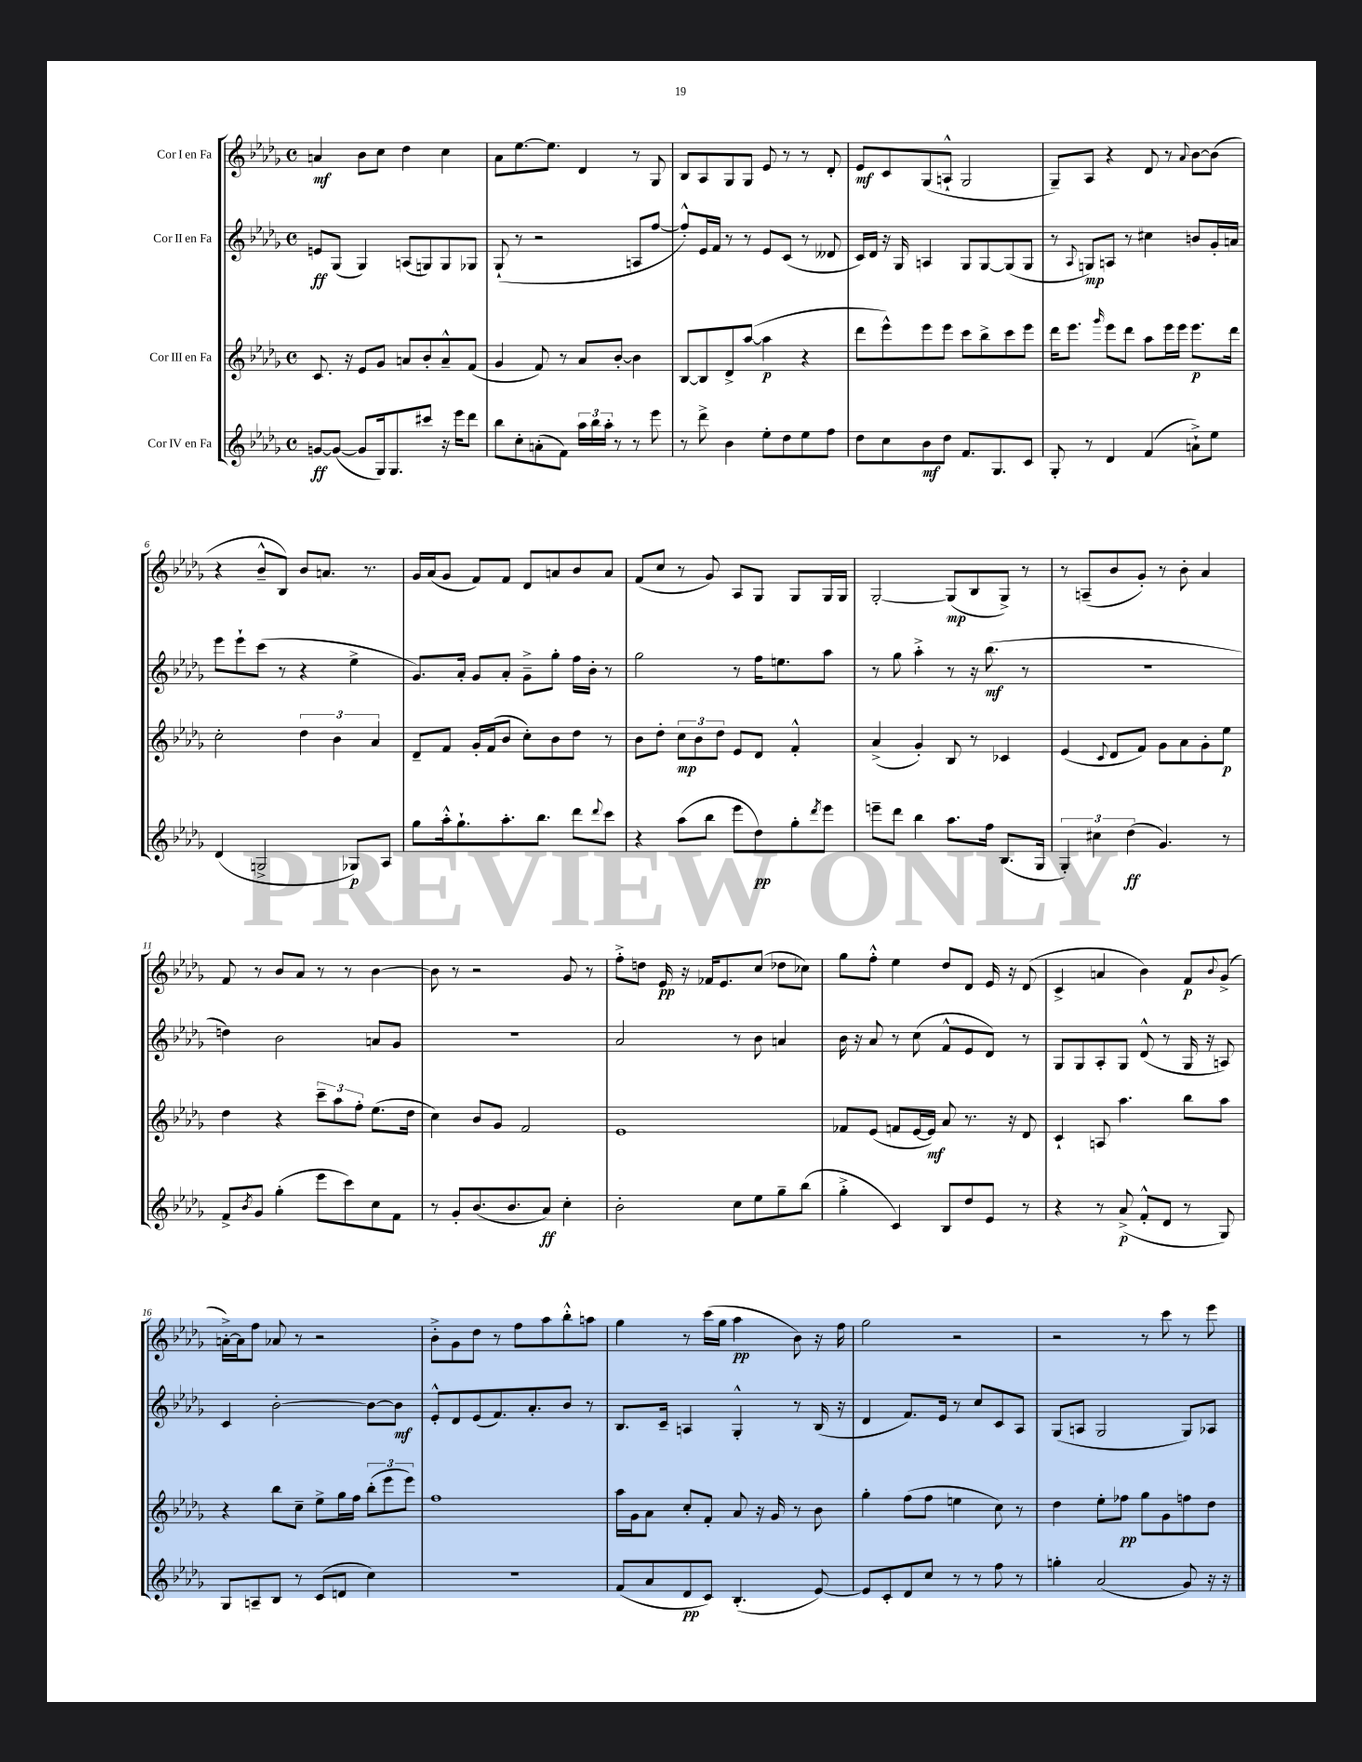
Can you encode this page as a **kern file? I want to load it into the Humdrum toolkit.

**kern	**kern	**kern	**kern
*staff4	*staff3	*staff2	*staff1
*clefG2	*clefG2	*clefG2	*clefG2
*k[b-e-a-d-g-]	*k[b-e-a-d-g-]	*k[b-e-a-d-g-]	*k[b-e-a-d-g-]
*M4/4	*M4/4	*M4/4	*M4/4
*met(c)	*met(c)	*met(c)	*met(c)
[8g/L	8.c/	8e/L	4a/
(8g/_J	.	(8G-/J	.
.	16r	.	.
8g/]L	8e-/L	4G-/)	8b-\L
16G-/k)	8g-/J	.	8cc\J
8.G-/	.	.	.
.	8a/L	(8A/L	4dd-\
8ccc#/J	8b-'/	8G/)	.
16r	8a~^^/	8G/	4cc\
16eee-\LK	.	.	.
8ddd-\J	(8f/J	8G-/J	.
=	=	=	=
8bb-\L	4g-/	(8G-`/	8a-\L
8cc'\	.	8r	[8.ee-\
(8a'\	8f/)	2r	.
.	.	.	8.ee-\]J
8f\J)	8r	.	.
24aa-\LL	8a-/L	.	4d-/
24bb-\	.	.	.
24aa-'\JJ	.	.	.
8r	[8b-'/J	.	.
8r	4b-\]	8A/L	8r
8eee-\	.	[8ff/J	8G-/
=	=	=	=
8r	[8B-/L	8ff'^^/]L)	8B-/L
8ddd-^\	8B-/]	16e-/L	8A-/
.	.	16f/JJ	.
4b-\	8d-^/	8r	8G-/
.	([8aa-/J	8r	8G-/J
8ee-'\L	4aa-\]	8e-/L	8e-/
8dd-\	.	(8c/J	8r
8ee-\	4r	8r	8r
8ff\J	.	8d--/	8d-'/
=	=	=	=
8dd-\L	8ddd-\L	16c/LL)	8e-/L
.	.	16d-/JJ	.
8cc\	8eee-^^\)	16r	8c/
.	.	16G-/	.
8b-\	8eee-\	4A/	(8G-/
8dd-\J	8eee-\J	.	8A`^^/J
8.f/L	8ccc\L	8G-/L	2G-/
.	8bb-^\	[8G-/	.
8.G-/	.	.	.
.	8ccc\	(8G-/]	.
8c/J	8eee-\J	8G-/J	.
=	=	=	=
8G-'/	16ddd-\LK	8r	8G-~/L)
.	8.eee-\J	.	.
.	.	8qqA-/	.
8r	.	8G/L)	8A-/J
.	16qqggg-/	.	.
4d-/	8eee-\L	8A/J	4r
.	8ddd-\J	8r	.
(4f/	8aa-\L	4cc#\	8d-/
.	16eee-\L	.	8r
.	16eee-\JJ	.	.
.	.	.	8qqa-/
8a`^\L)	8.eee-\L	8b/L	[8b-\L
8ee-\J	.	16g-'/L	(8b-\]J
.	16ddd-\Jk	16a/JJ	.
=	=	=	=
(4d-/	2cc'\	8eee-\L	4r
.	.	8eee-`\	.
2G^/	.	(8ccc\J	8b-~^^/L
.	.	8r	8B-/J)
.	6dd-\	4r	8b-/L
.	.	.	8.a/J
.	6b-\	.	.
8G-/L)	.	4ee-^\	.
.	.	.	8.r
.	6a-/	.	.
8A-/J	.	.	.
=	=	=	=
8gg-\L	8d-~/L	8.g-/L)	16g-/LL
.	.	.	(16a-/J
16aa-'^^\k	8f/J	.	8g-/J
8.gg-`\	.	16a-'/Jk	.
.	16g-'/LL	8g-/L	8f/L)
.	(16f/J	.	.
8.aa-'\	8b-/J	8a-'/J	8f/J
.	8cc'\L)	8g-~^\L	8d-/L
8.bb-\J	.	.	.
.	8b-\	8gg-'\J	8a/
8ddd-\L	8dd-\J	16ff\LL	8b-/
.	.	16b-'\JJ	.
8qqddd-/	.	.	.
8ccc\J	8r	8r	8a/J
=	=	=	=
4r	8b-\L	2gg-\	(8f/L
.	8dd-'\J	.	8cc/J
(8aa-\L	12cc\L	.	8r
.	12b-\	.	.
8bb-\J	.	.	8g-/)
.	12dd-\J	.	.
8eee-\L	8e-/L	8r	8A-/L
8dd-\)	8d-/J	16ff\LK	8G-/J
.	.	8.ee\	.
8gg-'\	4f'^^/	.	8G-/L
8qddd-/	.	.	.
8eee-\J	.	8aa-\J	16G-/L
.	.	.	16G-/JJ
=	=	=	=
8eee~\L	(4a-^/	8r	[2G-'/
8ddd-\J	.	8gg-\	.
4bb-\	4g-'/)	4aa-'^\	.
8.aa-\L	8B-/	8r	(8G-/]L
.	8r	16r	8B-/
16ff\Jk	.	(8.bb-\	.
(8.B-/L	4c-/	.	8G-^/J)
.	.	8r	8r
16G-/Jk	.	.	.
=	=	=	=
6G-'/)	(4e-/	1r	8r
.	.	.	(8A~/L
6cc#\	.	.	.
.	8qqc/	.	.
.	8d-/L	.	8b-/
(6dd-\	.	.	.
.	8f/J)	.	8g-'/J)
4.g-/)	8g-\L	.	8r
.	8a-\	.	8b-'\
.	8g-'\	.	4a-/
8r	8ee-\J	.	.
=	=	=	=
8f^/L	4dd-\	4dd\)	8f/
8qb-/	.	.	.
8g-/J	.	.	8r
(4gg-'\	4r	2b-\	8b-/L
.	.	.	8a-/J
8eee-\L	12ccc~\L	.	8r
.	12aa-\	.	.
8ccc\)	.	.	8r
.	12ff'\J	.	.
8cc\	(8.ee-\L	8a/L	[4b-\
8f\J	.	8g-/J	.
.	16dd-\Jk	.	.
=	=	=	=
8r	4cc\)	1r	8b-\]
8g-'/L	.	.	8r
(8.b-/	8b-/L	.	2r
.	8g-/J	.	.
8.b-/	.	.	.
.	2f/	.	.
8a-/J)	.	.	.
4cc'\	.	.	8g-/
.	.	.	8r
=	=	=	=
2b-'\	1e-	2a-/	8ff'^\L
.	.	.	8dd\J
.	.	.	16e-/
.	.	.	16r
.	.	.	16f-/LK
.	.	.	8.e-/
8cc\L	.	8r	.
8ee-\	.	8b-\	(8cc/J
8gg-~\	.	4a/	8dd-\L
(8bb-\J	.	.	8cc-\J)
=	=	=	=
4gg-'^\	8f-/L	16b-\	8gg-\L
.	.	16r	.
.	(8e-/J	8a-/	8ff'^^\J
4c/)	8f/L	8r	4ee-\
.	[16e-/L	(8cc\	.
.	16e-/]JJ)	.	.
8B-/L	8a-/	8f^^/L	8dd-/L
8dd-/	8.r	8e-/	8d-/J
8e-/J	.	8d-/J)	16e-/
.	16r	.	16r
8r	8d-/	8r	(8d-/
=	=	=	=
4r	4c`/	8G-/L	4c^/
.	.	8G-/	.
8r	8A/	8A-'/	4a/
(8a-^/	4.aa-\	8G-/J	.
8f'^^/L	.	(8d-^^/	4b-\)
8d-/J	.	8r	.
8r	8bb-\L	16G-/	8f/L
.	.	16r	.
.	.	.	8qqb-/
8G-/)	8aa-\J	8A/)	(8g-^/J
=	=	=	=
8G-/L	4r	4c/	[16a'^\LL)
.	.	.	16a\]J
8A~/	.	.	8ff\J
8B-/J	8bb-\L	[2b-'\	8a-/
8r	8cc~\J	.	8r
(8c/L	8ee-^\L	.	2r
8d/J	16gg-\L	.	.
.	16ff\JJ	.	.
4cc\)	(12bb-'\L	8b-\_L	.
.	12eee-\	.	.
.	.	8b-\]J	.
.	12eee-\J)	.	.
=	=	=	=
1r	1ff	8e-'^^/L	8b-'^\L
.	.	8d-/	8g-\
.	.	(8e-/	8dd-\J
.	.	8.f/)	8r
.	.	.	8ff\L
.	.	8.a-'/	.
.	.	.	8aa-\
.	.	8b-/J	8bb-'^^\
.	.	8r	8aa\J
=	=	=	=
(8f/L	16aa-\LL	8.B-/L	4gg-\
.	16g-\J	.	.
8a-/	8a-\J	.	.
.	.	16c~/Jk	.
8d-/	8cc'/L	4A/	8r
8c/J)	8f'/J	.	(16ccc\LL
.	.	.	16gg-\JJ
(4.B-'/	8a-/	4G-'^^/	4aa-\
.	16r	.	.
.	16g-/	.	.
.	8r	8r	8b-\)
[8e-/)	8b-\	(16B-/	16r
.	.	16r	16ff\
=	=	=	=
8e-/]L	4gg-'\	4d-/	2gg-\
8c'/	.	.	.
8d-/	(8ff\L	8.f/L)	.
8cc/J	8ff\J	.	.
.	.	16e-/Jk	.
8r	4ee\	8r	2r
8r	.	8cc/L	.
8ff\	8cc\)	8c/	.
8r	8r	8A-/J	.
=	=	=	=
4gg'\	4dd-\	(8G-/L	2r
.	.	8A/J	.
(2a-/	8ee-'\L	2G-/	.
.	8ff-\J	.	.
.	8gg-\L	.	8r
.	8g-\	.	8ccc\
8g-/)	8ff\	8G-/L)	8r
16r	8dd-\J	8A-/J	8eee-\
16r	.	.	.
==	==	==	==
*-	*-	*-	*-
